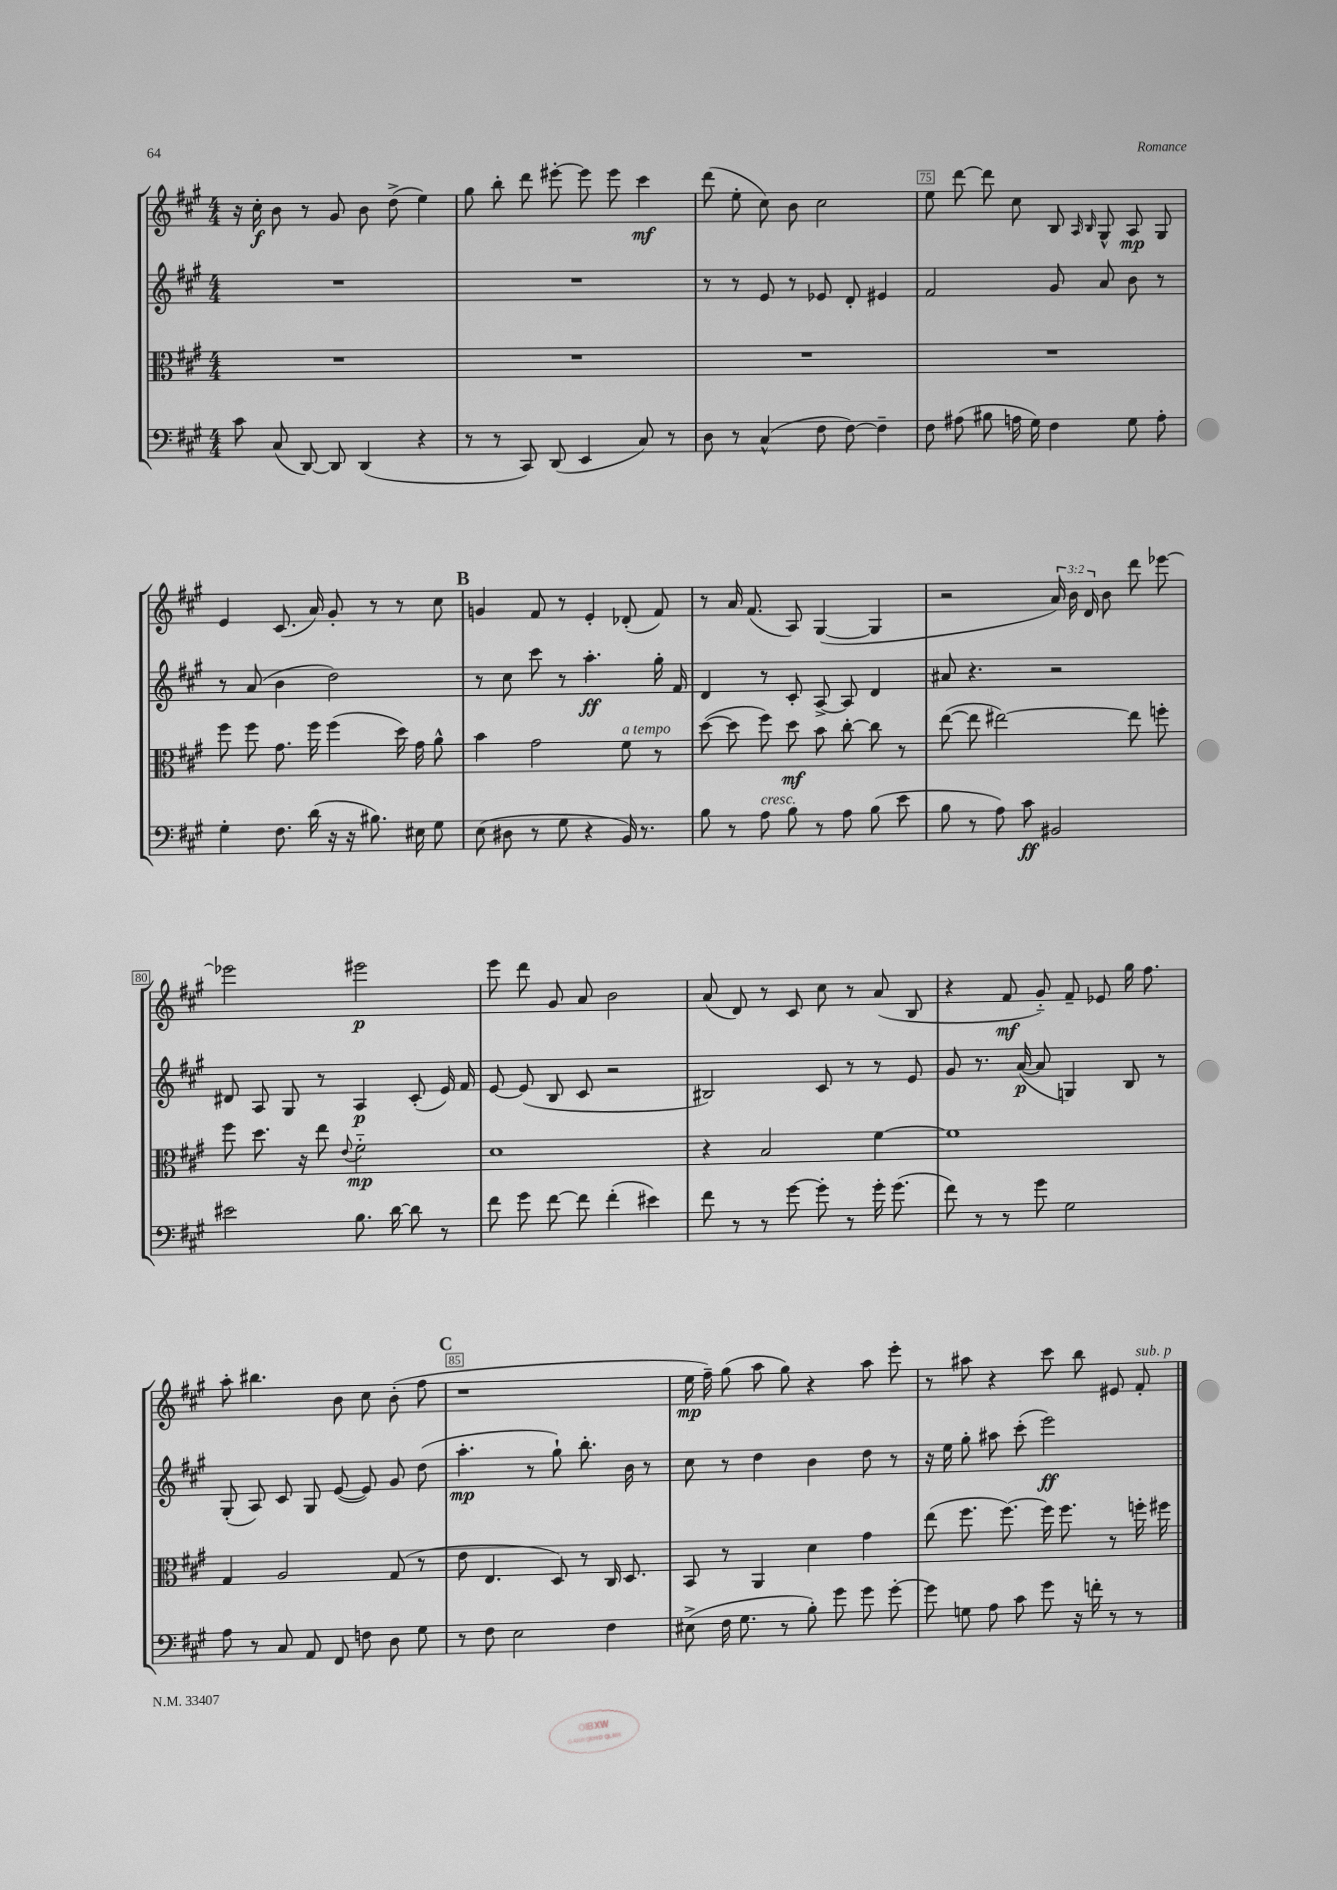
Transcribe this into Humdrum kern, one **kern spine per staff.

**kern	**kern	**kern	**kern
*staff4	*staff3	*staff2	*staff1
*clefF4	*clefC3	*clefG2	*clefG2
*k[f#c#g#]	*k[f#c#g#]	*k[f#c#g#]	*k[f#c#g#]
*M4/4	*M4/4	*M4/4	*M4/4
8c#	1r	1r	16r
.	.	.	16cc#'
(8C#	.	.	8b
[8DD)	.	.	8r
8DD]	.	.	8g#
(4DD	.	.	8b
.	.	.	(8dd^
4r	.	.	4ee)
=	=	=	=
8r	1r	1r	8gg#
8r	.	.	8bb'
8CC#)	.	.	8ddd
(8DD	.	.	[8eee#'
4EE	.	.	8eee#]
.	.	.	8eee#
8C#)	.	.	4ccc#
8r	.	.	.
=	=	=	=
8D	1r	8r	(8ddd
8r	.	8r	8ee'
(4C#^^	.	8e	8cc#)
.	.	8r	8b
8F#	.	8e-	2cc#
[8F#)	.	8d'	.
4F#~]	.	4e#	.
=	=	=	=
8F#	1r	2f#	8ee
(8A#	.	.	[8ddd
8B#	.	.	8ddd]
16A	.	.	8cc#
16G#)	.	.	.
4F#	.	8g#	8B
.	.	.	16qqA
.	.	.	16qqB
.	.	8a	8G#^^
8G#	.	8b	8A
8A'	.	8r	8G#
=	=	=	=
4G#'	8ff#	8r	4e
.	8ff#	(8a	.
8.F#	8.g#	4b	(8.c#
(16d	16ff#	.	16a)
16r	(4ff#	2dd)	8g#'
16r	.	.	.
8.B#)	.	.	8r
.	16dd)	.	8r
16E#	16g#	.	.
8G#	8a^^	.	8cc#
=	=	=	=
(8E	4b	8r	4g
8D#	.	8cc#	.
8r	2g#	8ccc#	8f#
8G#	.	8r	8r
4r	.	4.aa'	4e'
16BB)	8f#	.	(8d-'
8.r	.	.	.
.	8r	16gg#'	8f#)
.	.	16f#	.
=	=	=	=
8B	([8dd	4d	8r
8r	8dd]	.	16a
.	.	.	(8.f#
8A	8ff#)	8r	.
8B	8dd	8c#'	8A)
8r	8b	[8A^	([4G#
8A	[8cc#'	8A]	.
(8B	8cc#]	4d	4G#]
8e	8r	.	.
=	=	=	=
8B	([8ee	8a#	2r
8r	8ee]	4.r	.
8A)	[2ee#)	.	.
8c#	.	.	.
2BB#	.	2r	24a)
.	.	.	24b
.	.	.	24d
.	.	.	8b
.	8ee#]	.	8ddd
.	8ff'	.	[8eee-
=	=	=	=
2e#	8ff#	8d#	2eee-]
.	8.dd	8A	.
.	.	8G#	.
.	16r	.	.
.	8ee	8r	.
.	8qqe	.	.
8.B	2f#'~	4A	2eee#
[16d	.	.	.
8d]	.	(8c#'	.
8r	.	16e)	.
.	.	16f#	.
=	=	=	=
8f#	1d	[8e	8eee
8g#	.	(8e]	8ddd
[8f#	.	8B	8g#
8f#]	.	8c#	8a
(4f#'	.	2r	2b
4e#)	.	.	.
=	=	=	=
8f#	4r	2B#)	(8a
8r	.	.	8d)
8r	2B	.	8r
[8g#	.	.	8c#
8g#']	.	8c#	8cc#
8r	.	8r	8r
16g#'	[4f#	8r	(8a
(8.g#	.	.	.
.	.	8e	8B
=	=	=	=
8f#)	1f#]	8g#	4r
8r	.	8.r	.
8r	.	.	8f#
.	.	([16a	.
8g#	.	8a]	8g#'~)
2G#	.	4G)	8f#~
.	.	.	8e-
.	.	8B	16gg#
.	.	.	8.ff#
.	.	8r	.
=	=	=	=
8A	4G#	(8G#'	8aa'
8r	.	8A)	4.bb#
8C#	2A	8c#	.
8AA	.	8G#	.
8FF#	.	([8e	8b
8F	.	8e])	8cc#
8D	(8G#	8g#	(8b'
8G#	8r	(8dd	8ff#
=	=	=	=
8r	8e	4.aa'	1r
8F#	4.E	.	.
2E	.	.	.
.	.	8r	.
.	8D)	8gg#`)	.
.	8r	8.bb'	.
4F#	16C#	.	.
.	8.D	16b	.
.	.	8r	.
=	=	=	=
(8E#^	8BB	8cc#	16ee
.	.	.	16ff#~)
16F#	8r	8r	(8gg#
8.G#	.	.	.
.	4AA	4dd	8aa
8r	.	.	8gg#)
8B')	4d	4b	4r
8g#	.	.	.
8g#	4g#	8dd	8aa
[8g#'	.	8r	8eee'
=	=	=	=
8g#]	(8ee	16r	8r
.	.	16ee	.
8G	8.ff#	8gg#'	8aa#
8A	.	8aa#	4r
.	[8.ff#)	.	.
8c#	.	(8ccc#'	.
8g#	16ff#]	2eee)	8ccc#
.	8.ff#	.	.
16r	.	.	8bb
16f'	.	.	.
8r	8r	.	8e#
8r	16ff'	.	8f#'
.	16ff#	.	.
==	==	==	==
*-	*-	*-	*-
